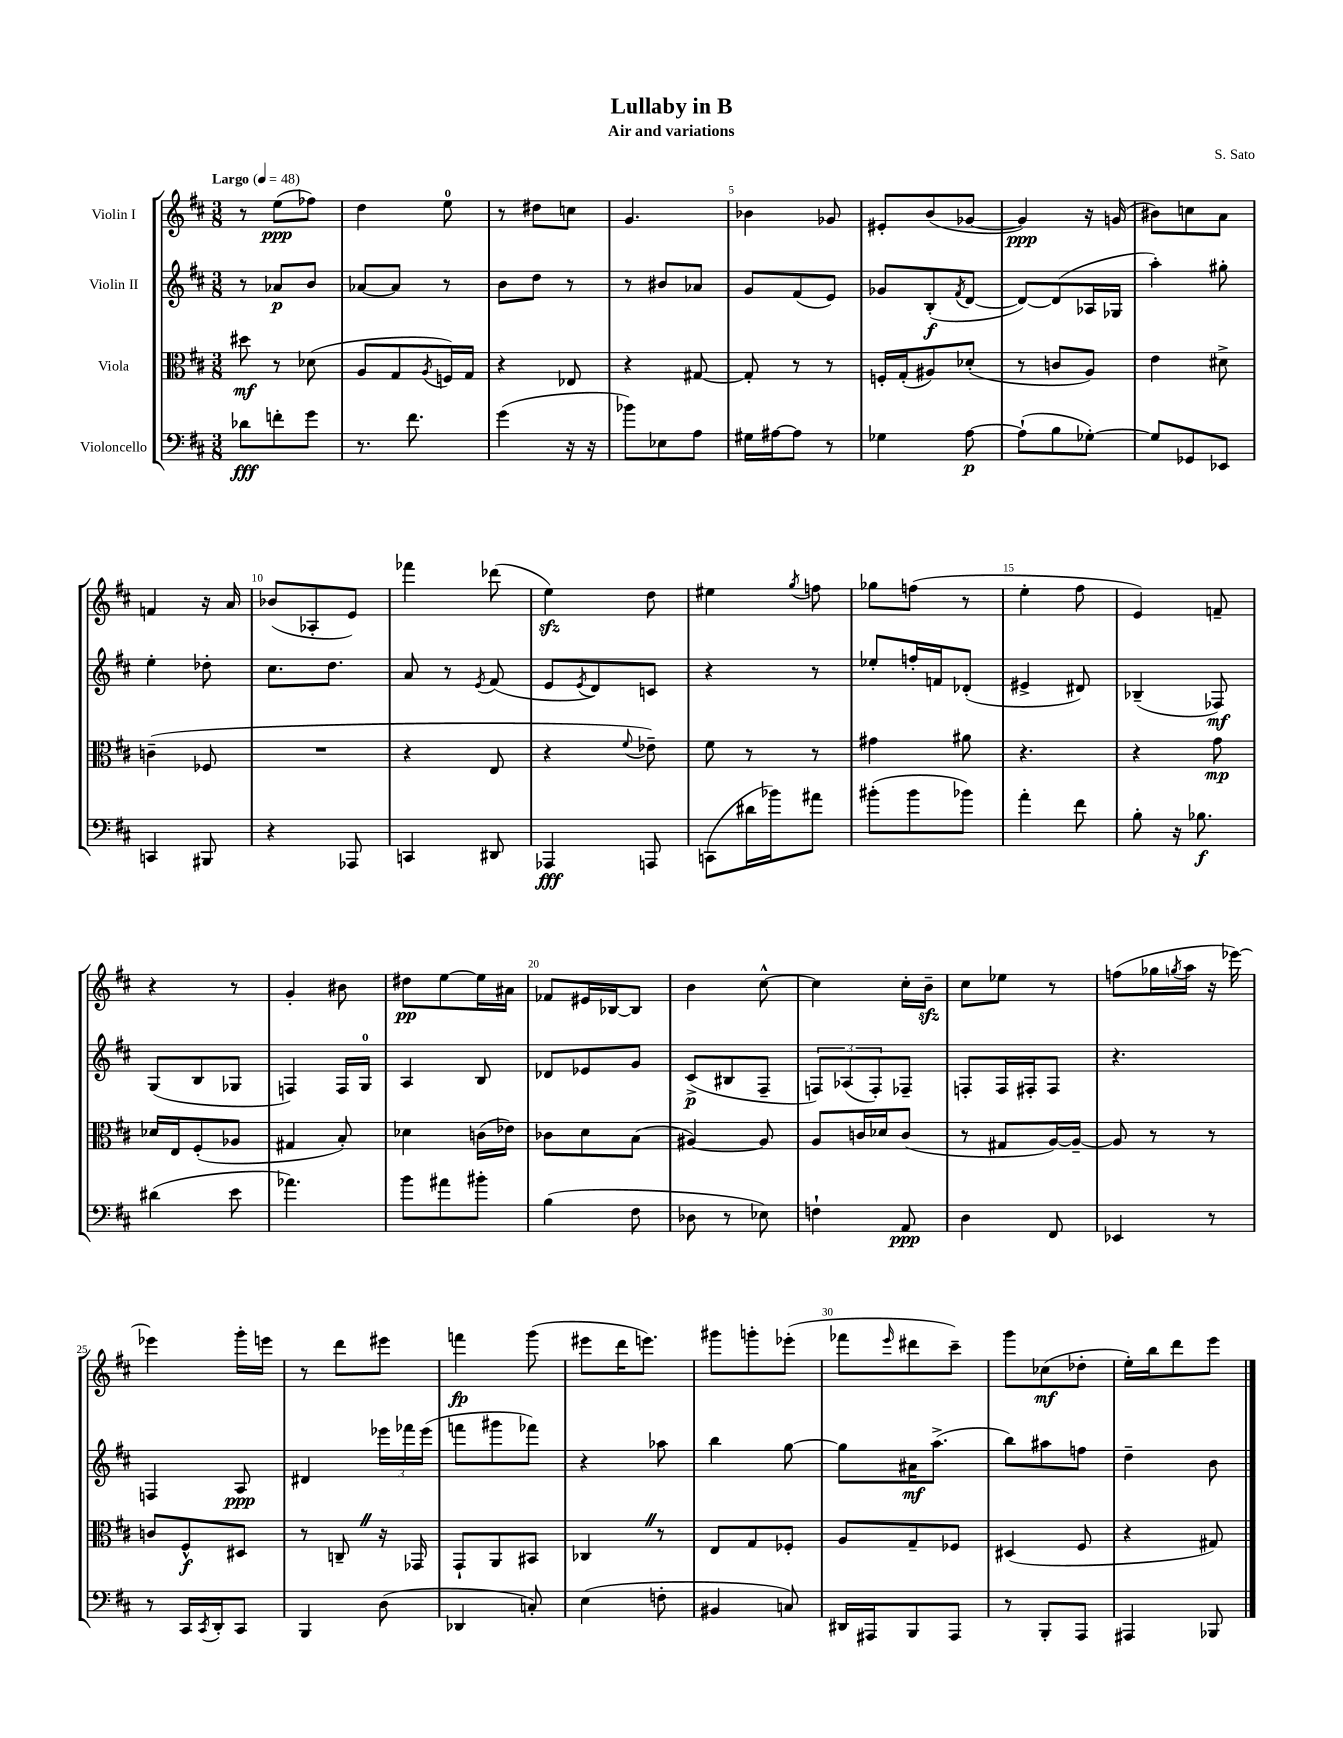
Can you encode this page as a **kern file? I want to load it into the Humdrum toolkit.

**kern	**kern	**kern	**kern
*staff4	*staff3	*staff2	*staff1
*clefF4	*clefC3	*clefG2	*clefG2
*k[f#c#]	*k[f#c#]	*k[f#c#]	*k[f#c#]
*M3/8	*M3/8	*M3/8	*M3/8
*MM48	*MM48	*MM48	*MM48
8d-	8dd#	8r	8r
8f'	8r	8a-	(8ee
8g	(8d-	8b	8ff-)
=	=	=	=
8.r	8A	[8a-	4dd
.	8G	8a-]	.
8.f#	.	.	.
.	8qA	.	.
.	16F)	8r	8ee
.	16G	.	.
=	=	=	=
(4g	4r	8b	8r
.	.	8dd	8dd#
16r	8E-	8r	8cc
16r	.	.	.
=	=	=	=
8b-)	4r	8r	4.g
8E-	.	8b#	.
8A	[8G#	8a-	.
=	=	=	=
16G#	8G#']	8g	4b-
[16A#	.	.	.
8A#]	8r	(8f#	.
8r	8r	8e)	8g-
=	=	=	=
4G-	16F'	8g-	8e#'
.	(16G'	.	.
.	8A#)	(8B'	(8b
.	.	8qf#	.
[8A	(8d-'	[8d	[8g-
=	=	=	=
(8A`]	8r	8d_)	4g-])
8B	8c	(8d]	.
[8G-')	8A)	16A-	16r
.	.	16G-	(16g
=	=	=	=
8G-]	4e	4aa')	8b#)
8GG-	.	.	8cc
8EE-	8d#^	8gg#'	8a
=	=	=	=
4CC	(4c~	4ee'	4f
8BBB#	8F-	8dd-'	16r
.	.	.	16a
=	=	=	=
4r	4.r	8.cc#	(8b-
.	.	.	8A-'
.	.	8.dd	.
8AAA-	.	.	8e)
=	=	=	=
4CC	4r	8a	4fff-
.	.	8r	.
.	.	8qe	.
8DD#	8E	(8f#	(8ddd-
=	=	=	=
4AAA-	4r	8e	4ee)
.	.	8qe	.
.	.	8d)	.
.	8qqf#	.	.
8AAA	8e-~)	8c	8dd
=	=	=	=
(8CC	8f#	4r	4ee#
16d#	8r	.	.
16b-)	.	.	.
.	.	.	8qgg
8a#	8r	8r	8ff
=	=	=	=
(8b#'	4g#	8ee-'	8gg-
8b#	.	16ff'	(8ff
.	.	16f	.
8b-)	8a#	(8d-'	8r
=	=	=	=
4a'	4.r	4e#^	4ee'
8f#	.	8d#)	8ff#
=	=	=	=
8B'	4r	(4B-~	4e)
16r	.	.	.
8.B-	.	.	.
.	8g	8F-)	8f~
=	=	=	=
(4d#	16d-	(8G	4r
.	16E	.	.
.	(8F#'	8B	.
8e	8A-	8G-	8r
=	=	=	=
4.a-)	4G#	4F)	4g'
.	8B')	16F	8b#
.	.	16G	.
=	=	=	=
8b	4d-	4A	8dd#
8a#	.	.	[8ee
8b#'	(16c	8B	16ee]
.	16e-)	.	16a#
=	=	=	=
(4B	8c-	8d-	8f-
.	8d	8e-	16e#
.	.	.	[16B-
8F#	(8B	8g	8B-]
=	=	=	=
8D-	[4A#)	(8c#^	4b
8r	.	8B#	.
8E-)	8A#]	8F#~	[8cc#^^
=	=	=	=
4F`	8A	12F)	4cc#]
.	.	(12A-	.
.	16c	.	.
.	.	12F')	.
.	16d-	.	.
8AA	(8c	8F-~	16cc#'
.	.	.	16b~
=	=	=	=
4D	8r	8F'	8cc#
.	8G#	16F	8ee-
.	.	16F#'	.
8FF#	[16A)	8F#	8r
.	16A~_	.	.
=	=	=	=
4EE-	8A]	4.r	(8ff
.	8r	.	16gg-
.	.	.	8qgg
.	.	.	16aa
8r	8r	.	16r
.	.	.	[16eee-)
=	=	=	=
8r	8c	4F	4eee-]
16CC#	8F#^^	.	.
8qCC#	.	.	.
16DD'	.	.	.
8CC#	8D#	8A	16ggg'
.	.	.	16eee
=	=	=	=
4BBB	8r	4d#	8r
.	8C~	.	8ddd
(8D	16r	24eee-	8eee#
.	.	24fff-	.
.	16GG-	.	.
.	.	(24eee-	.
=	=	=	=
4DD-	8GG`	8fff	4fff
.	8AA	8ggg#	.
8C')	8BB#	8fff-)	(8ggg
=	=	=	=
(4E	4C-	4r	8eee#
.	.	.	16ddd
.	.	.	8.eee)
8F'	8r	8aa-	.
=	=	=	=
4BB#	8E	4bb	8ggg#
.	8G	.	8ggg'
8C)	8F-'	[8gg	(8eee-'
=	=	=	=
16DD#	8A	8gg]	8fff-
16AAA#	.	.	.
.	.	.	16qqeee
8BBB	8G~	16a#	8ddd#
.	.	(8.aa^	.
8AAA#	8F-	.	8ccc#~)
=	=	=	=
8r	(4D#	8bb)	8ggg
8BBB'	.	8aa#	(8cc-
8AAA	8F#	8ff	8dd-'
=	=	=	=
4AAA#	4r	4dd~	16ee')
.	.	.	16bb
.	.	.	8ddd
8BBB-	8G#)	8b	8eee
==	==	==	==
*-	*-	*-	*-
